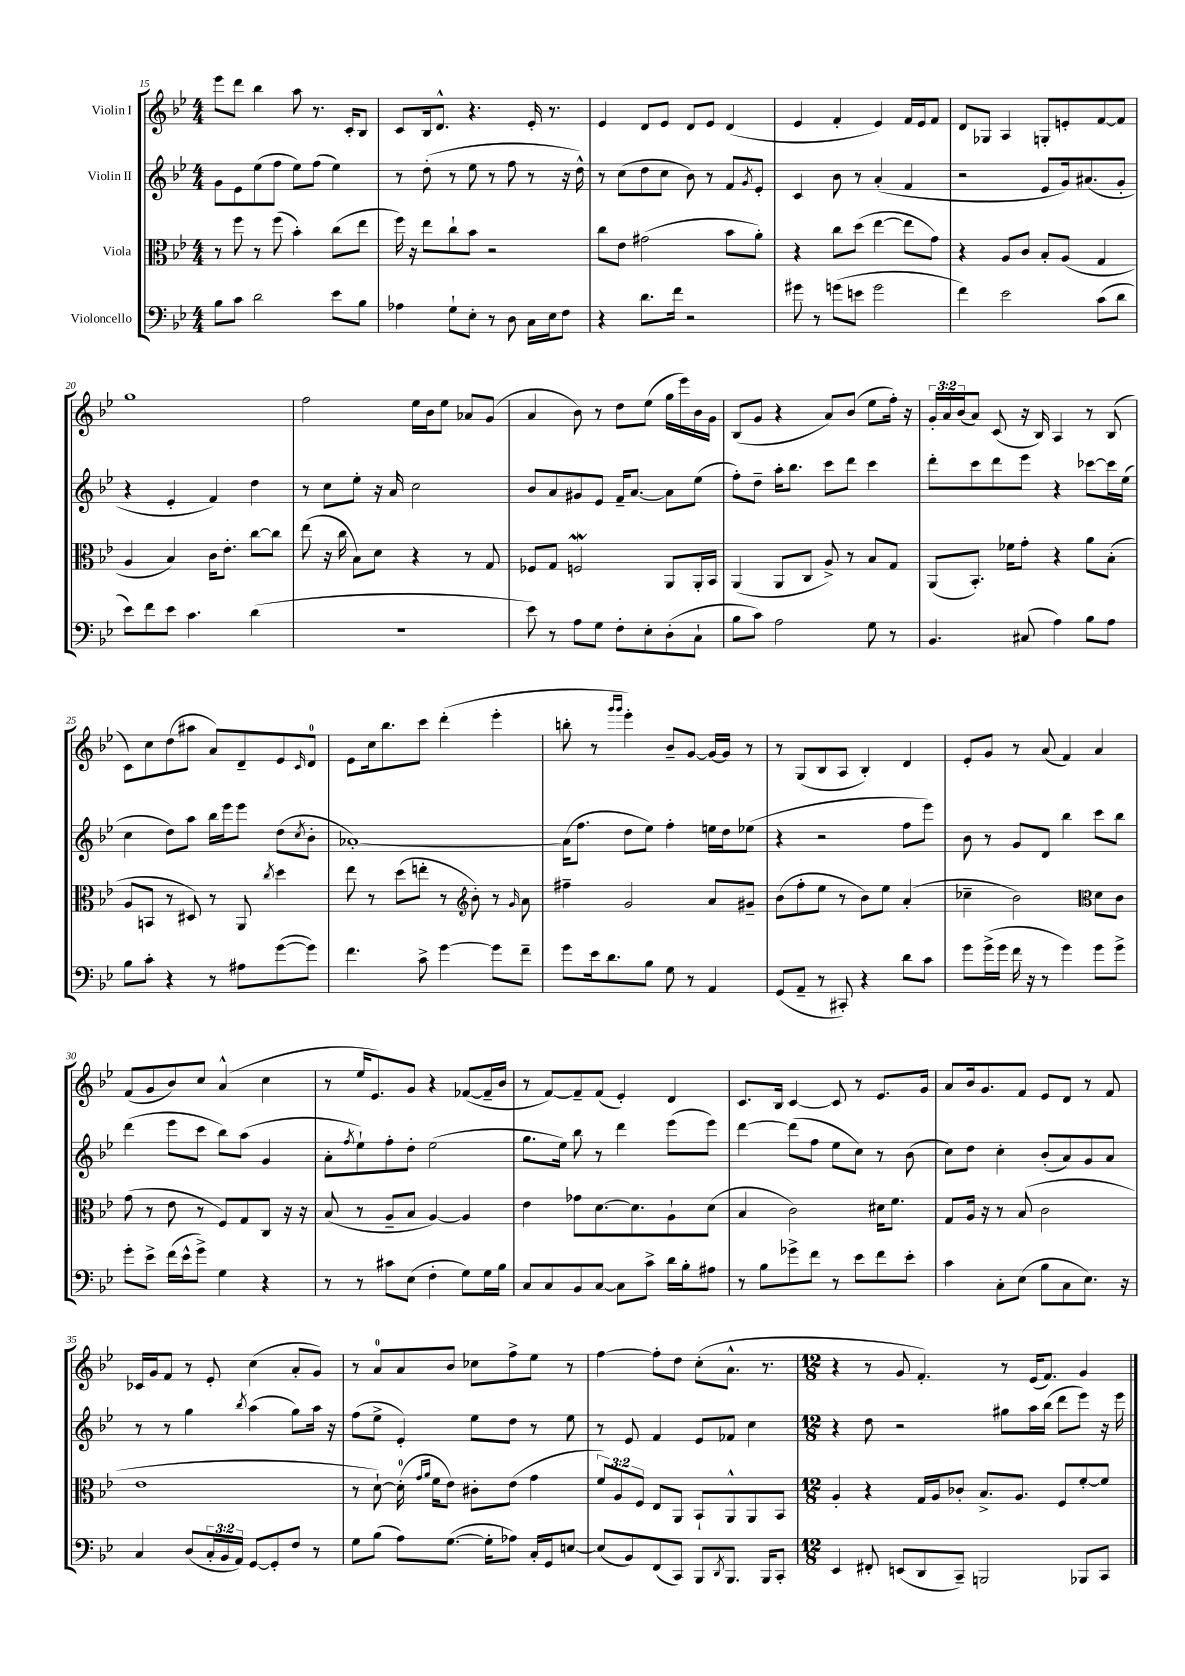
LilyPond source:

<<
\new StaffGroup <<
\new Staff = "s0" \with { instrumentName = "Violin I" } {
    \clef treble \key bes \major \numericTimeSignature \time 4/4 \override Staff.TupletNumber.text = #tuplet-number::calc-fraction-text
    ees'''8 d'''8 bes''4 a''8 r8. c'16-. bes8 |
    c'8 bes16 d'8.-^ r4. ees'16-. r8. |
    ees'4 d'8 ees'8 d'8 ees'8 d'4( |
    ees'4 f'4-. ees'4) f'16 ees'16 f'8 |
    d'8 ges8 a4 g8-. e'8-. f'8~ f'8 |
    g''1 |
    f''2 ees''16 bes'16 ees''8 aes'8 g'8( |
    a'4 bes'8) r8 d''8 ees''8( g''16 ees'''16) bes'16 g'16 |
    bes8( g'8 r4 a'8) bes'8( ees''8 f''16-.) r16 |
    \tuplet 3/2 { g'16-. a'16 bes'16( } a'8) c'8( r16 bes16) a4 r8 bes8( |
    c'8) c''8 d''8( ais''8 a'8) d'8-- ees'8 \grace { c'16 } d'8-0 |
    ees'8 c''16 bes''8. c'''8 d'''4-.( ees'''4-. |
    b''8-. r8 \grace { g'''16 g'''16 } ees'''4-.) bes'8-- g'8~ g'16~ g'16 r8 |
    r8 g8( bes8 a8 bes4-.) d'4 |
    ees'8-. g'8 r8 a'8( f'4) a'4 |
    f'8( g'8 bes'8) c''8 a'4-^( c''4 |
    r8 ees''16 ees'8.) g'8 r4 fes'8~( fes'16-- bes'16 |
    r8 f'8~) f'8-- f'8( ees'4-.) d'4 |
    c'8. bes16 c'4~ c'8 r8 ees'8. g'16 |
    a'8 bes'16 g'8. f'8 ees'8 d'8 r8 f'8 |
    ces'16 g'16 f'8 r8 ees'8-. c''4( a'8-. g'8) |
    r8 a'8-0 a'8 bes'8 ces''8 f''8-> ees''8 r8 |
    f''4~ f''8-. d''8 c''8-.( a'8.-^ r8. |
    \numericTimeSignature \time 12/8 r4 r8 g'8 f'4.-.) r8 ees'16( f'8.) g'4 \bar "|." |
}
\new Staff = "s1" \with { instrumentName = "Violin II" } {
    \clef treble \key bes \major \numericTimeSignature \time 4/4
    g'8 ees'8 ees''8( f''8 ees''8) f''8( ees''4) |
    r8 d''8-.( r8 ees''8 r8 f''8 r8 r16 d''16-^) |
    r8 c''8( d''8 c''8 bes'8) r8 f'8 \acciaccatura { g'8 } ees'8-. |
    c'4 bes'8 r8 a'4-.( f'4 |
    r2 ees'8 g'16) ais'8.( g'8-. |
    r4 ees'4-. f'4) d''4 |
    r8 c''8 ees''8-. r16 a'16 c''2 |
    bes'8 a'8 gis'8 ees'8 f'16-- a'8.~ a'8 ees''8( |
    f''8-.) d''8-- a''16-. bes''8. c'''8 d'''8 c'''4 |
    d'''8-. c'''8 d'''8 ees'''8 r4 ces'''8~ ces'''16 ees''16( |
    c''4 d''8) a''8 bes''16 ees'''16 ees'''8 d''8( \acciaccatura { c''8 } bes'8-. |
    aes'1~-.) |
    aes'16( f''8. d''8 ees''8) f''4-. e''16 d''16 ees''8( |
    r4 r2 f''8 ees'''8) |
    bes'8 r8 g'8 d'8 bes''4 c'''8 bes''8 |
    d'''4( ees'''8 c'''8 bes''8) a''8( g'4 |
    a'8-. \acciaccatura { f''8 } ees''8-!) f''8-. d''8-. ees''2( |
    g''8. ees''16) bes''8 r8 d'''4 ees'''8( ees'''8) |
    d'''4~ d'''8( f''8 ees''8 c''8) r8 bes'8( |
    c''8) d''8 c''4-. bes'8-.( a'8) g'8 a'8 |
    r8 r8 g''4 \acciaccatura { bes''8 } a''4( g''8) a''16 r16 |
    f''8( ees''8-> ees'4-.) ees''8 d''8 r8 ees''8 |
    r8 ees'8 f'4 ees'8 fes'8 c''4 |
    \numericTimeSignature \time 12/8 r4 d''8 r2 gis''8 a''16 bes''16( d'''8 ees'''8) r16 ees'''16 \bar "|." |
}
\new Staff = "s2" \with { instrumentName = "Viola" } {
    \clef alto \key bes \major \numericTimeSignature \time 4/4 \override Staff.TupletNumber.text = #tuplet-number::calc-fraction-text
    r8 f''8 r8 f''8( bes'4-.) c''8( ees''8 |
    f''16) r16 ees''8 c''8-! bes'8 r2 |
    c''8 ees'8 gis'2( bes'8 a'8-.) |
    r4 c''8 d''8( ees''4~ ees''8 g'8) |
    r4 a8 c'8 bes8-. a8( g4 |
    a4 bes4) c'16 ees'8.-. c''8~ c''8 |
    ees''8( r16 c''16 bes8) d'8 r4 r8 g8 |
    fes8 g8 f2\mordent a,8 a,16-. bes,16 |
    a,4( a,8 c8 a8->) r8 bes8 g8 |
    a,8( bes,8.-.) fes'16 g'8-. r4 a'8 bes8-.( |
    a8 b,8 r8 dis8) r8 a,8 \acciaccatura { c''8 } d''4 |
    ees''8 r8 d''8( e''8-. r8 bes'8-.) r8 \grace { g'16 } a'8 |
    \clef treble fis''4-- g'2 a'8 gis'8-- |
    bes'8( f''8-. ees''8 r8 bes'8) ees''8 a'4-.( |
    ces''4-- bes'2) \clef alto d'8 c'8 |
    g'8( r8 ees'8 r8 f8) g8 c8 r16 r16 |
    bes8( r8 a8-- bes8 a4~) a4 |
    ees'4 ges'8 d'8.~ d'8. a8-! d'8( |
    bes4 c'2) dis'16 f'8. |
    g8 a16 r16 r8 bes8( c'2 |
    ees'1 |
    r8 d'8~-!) d'16-0-.( \grace { g'16 a'16 } f'16 ees'8) cis'8-. ees'8( g'4 |
    \tuplet 3/2 { f'8) a8 f8 } ees8 a,8 bes,8-! a,8-^ a,8 bes,8 |
    \numericTimeSignature \time 12/8 a4-. r4 g16 a16 ces'8-. bes8.-> a8. f8 f'8~-. f'8 \bar "|." |
}
\new Staff = "s3" \with { instrumentName = "Violoncello" } {
    \clef bass \key bes \major \numericTimeSignature \time 4/4 \override Staff.TupletNumber.text = #tuplet-number::calc-fraction-text
    bes8 c'8 d'2 ees'8 bes8 |
    aes4 g8-! ees8-. r8 d8 c16 ees16 f8 |
    r4 d'8. f'16 r2 |
    gis'8 r8 g'8( e'8 g'2 |
    f'4) ees'2 c'8( d'8 |
    ees'8) f'8 ees'8 c'4. d'4( |
    r1 |
    ees'8) r8 a8 g8 f8-. ees8-. d8-.( c8-! |
    bes8 c'8) a2 g8 r8 |
    bes,4. cis8( a4) bes8 a8 |
    bes8 c'8-. r4 r8 ais8 g'8~( g'8) |
    f'4. c'8-> g'4~ g'8 f'8-- |
    g'8 ees'16 d'8. bes8 g8 r8 a,4 |
    g,8( a,8-- r8 cis,8-.) r4 d'8 c'8 |
    g'8 g'16->( g'16 f'16 r16 r8 g'4) g'8 g'8-> |
    g'8-. ees'8-> f'16( ees'16-^ g'8->) g4 r4 |
    r8 r8 cis'8 ees8( f4-. g8) g16 bes16 |
    c8 c8 bes,8 c8~ c8 c'8-> d'16 bes16-. ais8 |
    r8 bes8 ges'8-> f'8 r8 ees'8 f'8 ees'8-. |
    c'4 c8-. ees8( bes8 c8 ees8.) r16 |
    c4 d8( \tuplet 3/2 { c16-. bes,16 a,16) } g,8~ g,8-. f8 r8 |
    g8 bes8( a8) g8.~( g16-. aes8) c16-. g,16 e8~ |
    e8( bes,8) f,8( c,8) bes,,8 \acciaccatura { d,8 } bes,,8. bes,,16 c,8-. |
    \numericTimeSignature \time 12/8 ees,4 fis,8-. e,8( d,8 c,8--) b,,2 bes,,8 c,8 \bar "|." |
}
>>
>>
\layout { \context { \Score currentBarNumber = #15 } }
